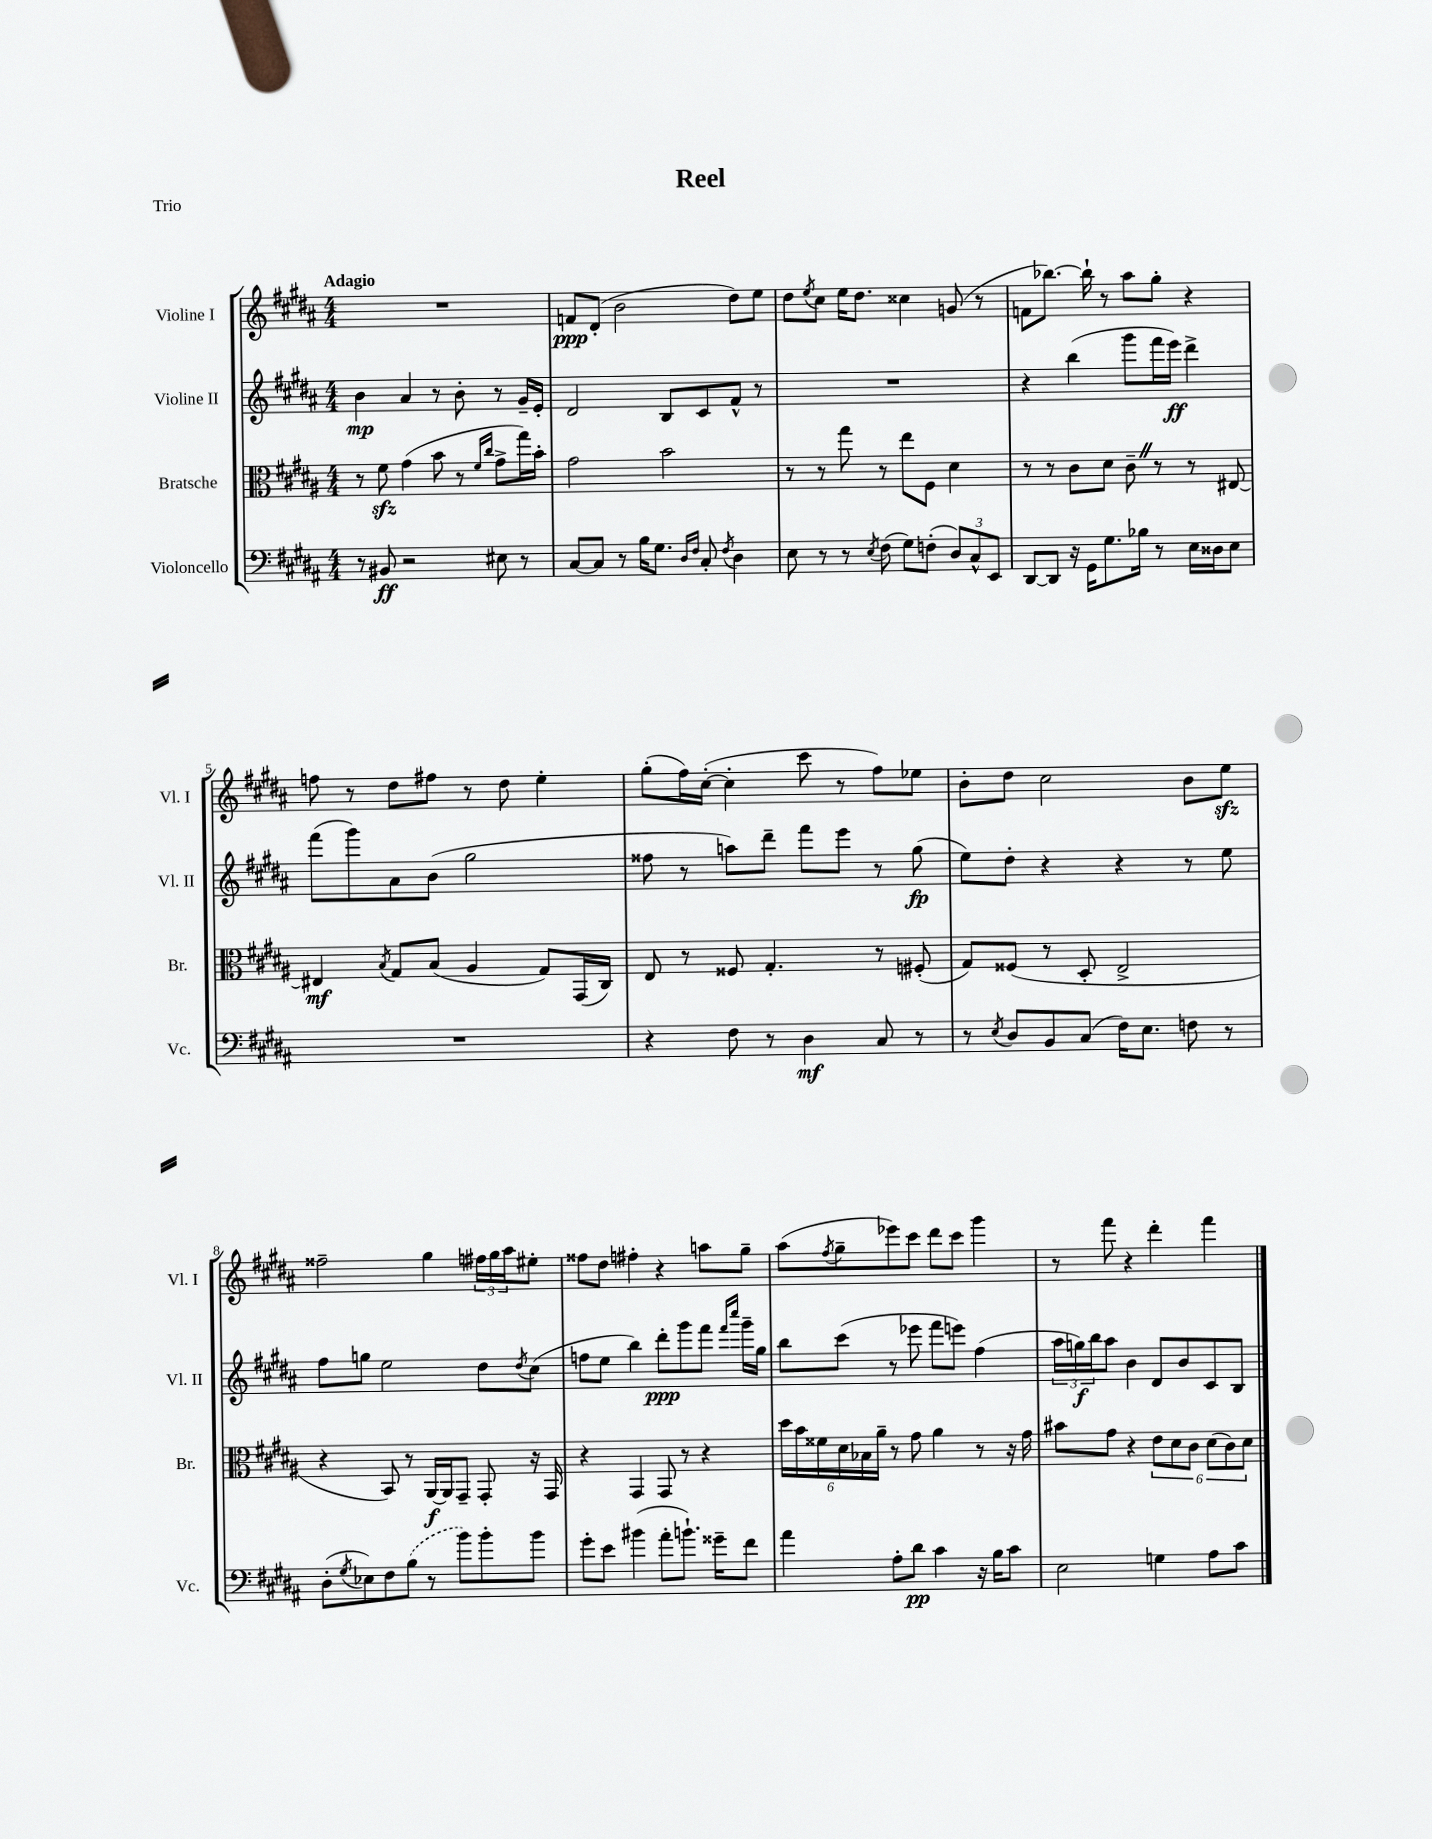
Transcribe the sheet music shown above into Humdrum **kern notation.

**kern	**dynam	**kern	**dynam	**kern	**dynam	**kern	**dynam
*part4	*part4	*part3	*part3	*part2	*part2	*part1	*part1
*staff4	*staff4	*staff3	*staff3	*staff2	*staff2	*staff1	*staff1
*I"Violoncello	*	*I"Bratsche	*	*I"Violine II	*	*I"Violine I	*
*I'Vc.	*	*I'Br.	*	*I'Vl. II	*	*I'Vl. I	*
*clefF4	*	*clefC3	*	*clefG2	*	*clefG2	*
*k[f#c#g#d#a#]	*	*k[f#c#g#d#a#]	*	*k[f#c#g#d#a#]	*	*k[f#c#g#d#a#]	*
*M4/4	*	*M4/4	*	*M4/4	*	*M4/4	*
=1	=1	=1	=1	=1	=1	=1	=1
!	!	!	!	!	!	!LO:TX:a:B:t=Adagio	!
8r	.	8r	.	4b\	mp	1r	.
8BB#X/	ff	8f#zz\	.	.	.	.	.
2r	.	(4g#\	.	4a#/	.	.	.
.	.	8b\	.	8r	.	.	.
.	.	8r	.	8b'\	.	.	.
.	.	16qqf#/LL	.	.	.	.	.
.	.	16qqcc#/JJ	.	.	.	.	.
8E#X\	.	8g#^\L	.	8r	.	.	.
8r	.	16gg#\L)	.	16g#~/LL	.	.	.
.	.	16b'\JJ	.	16e'/JJ	.	.	.
=2	=2	=2	=2	=2	=2	=2	=2
[8C#/L	.	2g#\	.	2d#/	.	8fn/L	ppp
8C#/J]	.	.	.	.	.	(8d#'/J	.
8r	.	.	.	.	.	2b\	.
16B\KL	.	.	.	.	.	.	.
8.G#\J	.	.	.	.	.	.	.
.	.	2b\	.	8B/L	.	.	.
16qqD#/LL	.	.	.	.	.	.	.
16qqF#/JJ	.	.	.	.	.	.	.
8C#'/	.	.	.	8c#/	.	.	.
8qF#/	.	.	.	.	.	.	.
4D#\	.	.	.	8f#^^/J	.	8dd#\L)	.
.	.	.	.	8r	.	8ee\J	.
=3	=3	=3	=3	=3	=3	=3	=3
8E\	.	8r	.	1r	.	8dd#\L	.
.	.	.	.	.	.	8qee/	.
8r	.	8r	.	.	.	8cc#\J	.
8r	.	8gg#\	.	.	.	16ee\KL	.
.	.	.	.	.	.	8.dd#\J	.
8qE/	.	.	.	.	.	.	.
(8F#\	.	8r	.	.	.	.	.
8G#\L)	.	8ee\L	.	.	.	4cc##X\	.
(8Fn'\J	.	8F#\J	.	.	.	.	.
12D#/L)	.	4d#\	.	.	.	(8gn/	.
12C#^^/	.	.	.	.	.	.	.
.	.	.	.	.	.	8r	.
12EE/J	.	.	.	.	.	.	.
=4	=4	=4	=4	=4	=4	=4	=4
[8DD#/L	.	8r	.	4r	.	8fn\L	.
8DD#/J]	.	8r	.	.	.	[8.bb-X\J)	.
16r	.	8c#\L	.	(4bb\	.	.	.
16GG#\KL	.	.	.	.	.	16bb-`\]	.
8.G#\	.	8d#\J	.	.	.	8r	.
.	.	8c#~Z\	.	8ggg#\L	.	8aa#\L	.
16B-X\Jk	.	.	.	.	.	.	.
8r	.	8r	.	16fff#\L	.	8gg#'\J	.
.	.	.	.	16eee\JJ)	ff	.	.
16E\LL	.	8r	.	4ddd#^\	.	4r	.
16D##X\J	.	.	.	.	.	.	.
8E\J	.	[8E#X/	.	.	.	.	.
!!LO:LB:g=z
=5	=5	=5	=5	=5	=5	=5	=5
1r	.	4E#X/]	mf	(8fff#\L	.	8ffn\	.
.	.	.	.	8ggg#\)	.	8r	.
.	.	8qB/	.	.	.	.	.
.	.	8G#/L	.	8a#\	.	8dd#\L	.
.	.	(8B/J	.	(8b\J	.	8ff#X\J	.
.	.	4A#/	.	2gg#\	.	8r	.
.	.	.	.	.	.	8dd#\	.
.	.	8G#/L)	.	.	.	4ee'\	.
.	.	(16GG#/L	.	.	.	.	.
.	.	16C#/JJ)	.	.	.	.	.
=6	=6	=6	=6	=6	=6	=6	=6
4r	.	8E/	.	8ff##X\	.	(8gg#'\L	.
.	.	8r	.	8r	.	16ff#\L)	.
.	.	.	.	.	.	([16cc#'\JJ	.
8F#\	.	8F##X/	.	8aan\L)	.	4cc#'\]	.
8r	.	4.G#'/	.	8ddd#~\J	.	.	.
4D#\	mf	.	.	8fff#\L	.	8ccc#\	.
.	.	.	.	8eee\J	.	8r	.
8C#/	.	8r	.	8r	.	8ff#\L)	.
8r	.	(8F#X'/	.	(8gg#\	fp	8ee-X\J	.
=7	=7	=7	=7	=7	=7	=7	=7
8r	.	8G#/L)	.	8ee\L)	.	8b'\L	.
8qE/	.	.	.	.	.	.	.
8D#/L	.	(8F##X/J	.	8dd#'\J	.	8dd#\J	.
8BB/	.	8r	.	4r	.	2cc#\	.
(8C#/J	.	8D#'/	.	.	.	.	.
16F#\KL)	.	2E^/	.	4r	.	.	.
8.E\J	.	.	.	.	.	.	.
8Fn\	.	.	.	8r	.	8b\L	.
8r	.	.	.	8ee\	.	8eezz\J	.
!!LO:LB:g=z
=8	=8	=8	=8	=8	=8	=8	=8
(8D#'\L	.	4r	.	8ff#\L	.	2ff##X~\	.
8qG#/	.	.	.	.	.	.	.
8E-X\)	.	.	.	8ggn\J	.	.	.
8F#\	.	8BB/)	.	2ee\	.	.	.
(8B\J	.	8r	.	.	.	.	.
8r	.	[16AA#/LL	f	.	.	4gg#\	.
.	.	16AA#/J]	.	.	.	.	.
8b\L)	.	8GG#~/J	.	.	.	.	.
8b'\	.	8GG#'/	.	8dd#\L	.	24ff#X\LL	.
.	.	.	.	.	.	24gg#\	.
.	.	.	.	.	.	24aa#\J	.
.	.	.	.	8qdd#/	.	.	.
8b\J	.	16r	.	(8cc#\J	.	8ee#X'\J	.
.	.	16GG#/	.	.	.	.	.
=9	=9	=9	=9	=9	=9	=9	=9
8g#'\L	.	4r	.	8ffn\L	.	8ff##X\L	.
8e\J	.	.	.	8ee\J	.	8dd#\J	.
(4b#X\	.	4GG#/	.	4bb\)	.	4ff#X'\	.
8a#'\L	.	8GG#/	.	8ddd#'\L	ppp	4r	.
8.bn`\J)	.	8r	.	8ggg#\	.	.	.
.	.	4r	.	8fff#\J	.	8aan\L	.
16g##X~\KL	.	.	.	.	.	.	.
.	.	.	.	16qqfff#/LL	.	.	.
.	.	.	.	16qqcccc#/JJ	.	.	.
8f#\J	.	.	.	16ggg#~\LL	.	8gg#~\J	.
.	.	.	.	16gg#\JJ	.	.	.
=10	=10	=10	=10	=10	=10	=10	=10
4a#\	.	24dd#\LL	.	8bb\L	.	(8aa#\L	.
.	.	24b\	.	.	.	.	.
.	.	24f##X\	.	.	.	.	.
.	.	.	.	.	.	8qff#/	.
.	.	24d#\	.	(8ccc#\J	.	8gg#~\	.
.	.	24B-X\	.	.	.	.	.
.	.	24a#~\JJ	.	.	.	.	.
8A#'\L	.	8r	.	8r	.	8eee-X\)	.
8d#\J	pp	8g#\	.	8eee-X\	.	8ccc#\J	.
4c#\	.	4a#\	.	8fff#\L	.	8ddd#\L	.
.	.	.	.	8eeen\J)	.	8ccc#\J	.
16r	.	8r	.	(4ff#\	.	4ggg#\	.
16B\KL	.	.	.	.	.	.	.
8c#\J	.	16r	.	.	.	.	.
.	.	16g#\	.	.	.	.	.
=11	=11	=11	=11	=11	=11	=11	=11
2E\	.	8b#X\L	.	24aa#\LL	.	8r	.
.	.	.	.	24ggn\)	f	.	.
.	.	.	.	24bb\J	.	.	.
.	.	8g#\J	.	8aa#\J	.	8fff#\	.
.	.	4r	.	4b\	.	4r	.
4Gn\	.	12e\L	.	8d#/L	.	4ddd#'\	.
.	.	12d#\	.	.	.	.	.
.	.	.	.	8b/	.	.	.
.	.	12c#\J	.	.	.	.	.
8A#\L	.	(12d#\L	.	8c#/	.	4fff#\	.
.	.	12c#\)	.	.	.	.	.
8c#\J	.	.	.	8B/J	.	.	.
.	.	12d#\J	.	.	.	.	.
==	==	==	==	==	==	==	==
*-	*-	*-	*-	*-	*-	*-	*-
